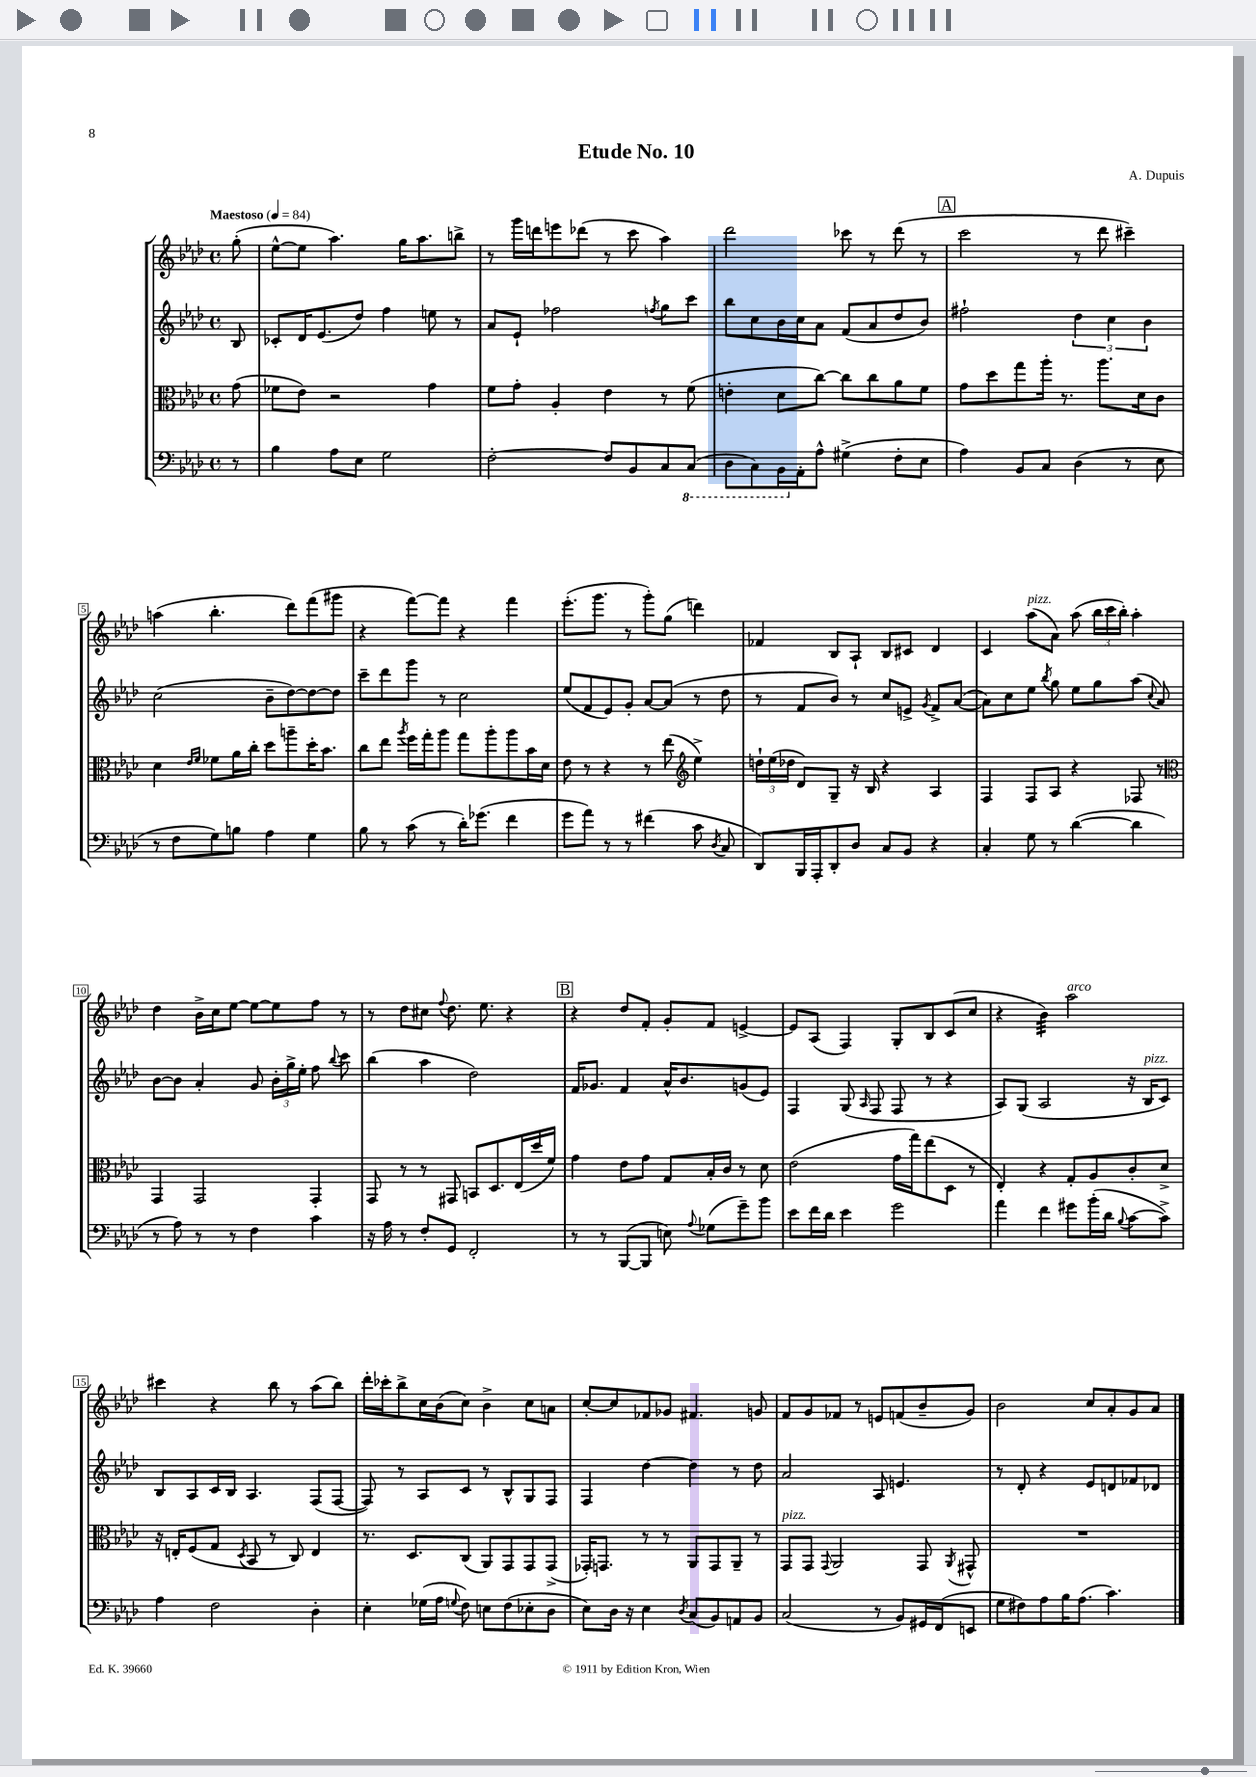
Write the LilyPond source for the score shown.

\header { title = "Etude No. 10" composer = "A. Dupuis" }
<<
\new StaffGroup <<
\new Staff = "s0" {
    \clef treble \key aes \major \defaultTimeSignature \time 4/4 \partial 8 \tempo "Maestoso" 4 = 84
    \autoBeamOff g''8-.( |
    ees''8[~-^ ees''8] aes''4.) g''16[ aes''8. b''8]-> |
    r8 g'''16[ d'''16 e'''8 des'''8]( r8 c'''8 aes''4) |
    des'''2 ces'''8 r8 des'''8( r8 |
    \mark \markup { \box "A" } c'''2 r8 des'''8 cis'''4--) |
    a''4( bes''4.-. des'''8[) f'''8( gis'''8] |
    r4 f'''8[~) f'''8] r4 f'''4 |
    ees'''8.[-.( g'''8.] r8 g'''8[-.) g''8]( d'''4) |
    fes'4 bes8[ aes8]-! bes8[ cis'8] des'4 |
    c'4 aes''8[^\markup { \italic "pizz." }( aes'8]) aes''8( \tuplet 3/2 { bes''16[ c'''16 bes''16]-.) } aes''4-. |
    des''4 bes'16[-> c''16 ees''8]~ ees''8[~ ees''8 f''8] r8 |
    r8 des''8[ cis''8] \appoggiatura { f''8 } des''8. ees''8. r4 |
    \mark \markup { \box "B" } r4 des''8[ f'8]-. g'8[-. f'8] e'4~-> |
    e'8[ aes8]( f4) g8[-. bes8 c'8( c''8] |
    r4 bes'4:32) aes''2^\markup { \italic "arco" } |
    cis'''4 r4 bes''8 r8 aes''8[( bes''8]) |
    des'''16[-. ces'''16-. bes''8-> c''16 bes'16( c''8]) bes'4-> c''8[ a'8] |
    c''8[~-. c''8 fes'8 ges'8] fis'4. g'8 |
    f'8[ g'8 fes'8] r8 e'8[ f'8( bes'8-- g'8]) |
    bes'2 c''8[ aes'8-. g'8 aes'8] \bar "|." |
}
\new Staff = "s1" {
    \clef treble \key aes \major \defaultTimeSignature \time 4/4 \partial 8
    \autoBeamOff bes8 |
    ces'8[-. des'16 ees'8.( des''8]) f''4 e''8 r8 |
    aes'8[ ees'8]-! fes''2 \acciaccatura { f''8 } g''8[ c'''8] |
    bes''8[ c''8 bes'16 c''16 aes'8] f'8[( aes'8 des''8 bes'8]) |
    \mark \markup { \box "A" } fis''2-! \tuplet 3/2 { des''4 c''4 bes'4 } |
    c''2( bes'8[-- des''8~) des''8~ des''8] |
    c'''8[-- des'''8 g'''8] r8 c''2 |
    ees''8[( f'8 ees'8) g'8]-. aes'8[~ aes'8]( r8 des''8 |
    r8 f'8[ bes'8]) r8 c''8[ e'8]-> \acciaccatura { g'8 } f'8[-> aes'8]~( |
    aes'8[) c''8 ees''8] \acciaccatura { bes''8 } g''8 ees''8[ g''8 aes''8]( \appoggiatura { c''8 } aes'8) |
    bes'8[~ bes'8] aes'4-. g'8 \tuplet 3/2 { bes'16[-. g''16-> ees''16]-. } f''8 \appoggiatura { bes''8 } c'''8 |
    bes''4( aes''4 des''2) |
    \mark \markup { \box "B" } f'16[ ges'8.] f'4 aes'16[-^ bes'8. g'8( ees'8]) |
    f4 g8( \grace { aes16 } f8 f8 r8 r4 |
    aes8[) g8]( aes2 r16 bes16[^\markup { \italic "pizz." } c'8]) |
    bes8[ aes8 c'16 bes16] aes4. f8[( f8]~ |
    f8) r8 aes8[ c'8] r8 bes8[-^ g8 f8] |
    f4 des''4~ des''4 r8 des''8 |
    aes'2 aes8 e'4. |
    r8 des'8-. r4 ees'8[ d'8 fes'8 des'8] \bar "|." |
}
\new Staff = "s2" {
    \clef alto \key aes \major \defaultTimeSignature \time 4/4 \partial 8
    \autoBeamOff g'8( |
    fes'8[ ees'8]) r2 g'4 |
    f'8[ g'8]-. aes4-. ees'4 r8 f'8( |
    e'4-. des'8[ c''8]~) c''8[ c''8 aes'8 f'8] |
    \mark \markup { \box "A" } g'8[ des''8 g''8 aes''16]-. r8. aes''8.[ des'16 c'8] |
    des'4 \grace { ees'16[ f'16] } fes'8[ aes'16 c''16]-. des''8[ a''8-- des''16-. bes'8.] |
    c''8[ ees''8] \acciaccatura { aes''8 } f''16[ g''16-. aes''8] g''8[ aes''8-. aes''8 bes'16 des'16] |
    ees'8 r8 r4 r8 ees''8( \clef treble ees''4->) |
    \tuplet 3/2 { d''16[-! ees''16( des''16] } des'8[) g8]-- r16 bes16 r4 aes4 |
    f4 f8[ aes8] r4 fes8 r8 |
    \clef alto g,4 g,2 g,4-. |
    g,8 r8 r8 gis,8 b,8[ des8. ees16( des''16 f'16]) |
    \mark \markup { \box "B" } g'4 ees'8[ g'8] g8[ bes16-. c'16] r8 des'8 |
    ees'2( g'16[ g''16) ees''8( des8] r8 |
    ees4-.) r4 g8[-. aes8 c'8-. des'8]-> |
    r16 e16[-. f8( g8] \acciaccatura { des8 } bes,8 r8 c8) e4 |
    r8. des8.[ c8]( aes,8[) g,8 g,8 g,8]->( |
    ges,16[-.) g,8.] r8 r8 aes,8[ g,8 aes,8]-- r8 |
    g,8[^\markup { \italic "pizz." } g,8] \appoggiatura { g,8 } aes,2 g,8 \acciaccatura { aes,8 } gis,8-^ |
    R1 \bar "|." |
}
\new Staff = "s3" {
    \clef bass \key aes \major \defaultTimeSignature \time 4/4 \partial 8
    \autoBeamOff r8 |
    bes4 aes8[ ees8] g2 |
    f2~-. f8[ bes,8 c8 \ottava #-1 c,8]( |
    des,8[ c,8) bes,,16 \ottava #0 aes,16-. aes8]-^ gis4->( f8[-. ees8] |
    \mark \markup { \box "A" } aes4) bes,8[ c8] des4( r8 ees8 |
    r8 f8[ g8) b8] aes4 g4 |
    bes8 r8 c'8( r8 des'16[-.) ges'8.]( f'4 |
    g'8[ aes'8]) r8 r8 fis'4( c'8 \acciaccatura { des8 } c8 |
    des,8[) bes,,16 aes,,16-. des,8-. des8] c8[ bes,8] r4 |
    c4-. g8 r8 des'4~( des'4 |
    r8 aes8) r8 r8 f4 c'4 |
    r16 aes16 r8 f8[-. g,8] f,2-. |
    \mark \markup { \box "B" } r8 r8 bes,,8[~( bes,,8] e8) \appoggiatura { aes8 } ges8[( g'8--) bes'8] |
    ees'8[ f'16 des'16] ees'4 g'2 |
    aes'4 f'4 gis'8[ bes'16-.( des'16] \appoggiatura { bes8 } c'8[~ c'8]->) |
    aes4 f2 des4-. |
    ees4-. ges16[( aes16] \appoggiatura { g8 } f8) e8[ f8( ees8-. des8] |
    ees8[) des16] r16 ees4 \acciaccatura { des8 } c8[( bes,8) a,8 bes,8] |
    c2( r8 bes,8[) gis,16 f,16( e,8] |
    g8[ fis8) aes8 bes16 aes8.]( c'4.) \bar "|." |
}
>>
>>
\layout { \context { \Score \override BarNumber.stencil = #(make-stencil-boxer 0.1 0.3 ly:text-interface::print) } }
